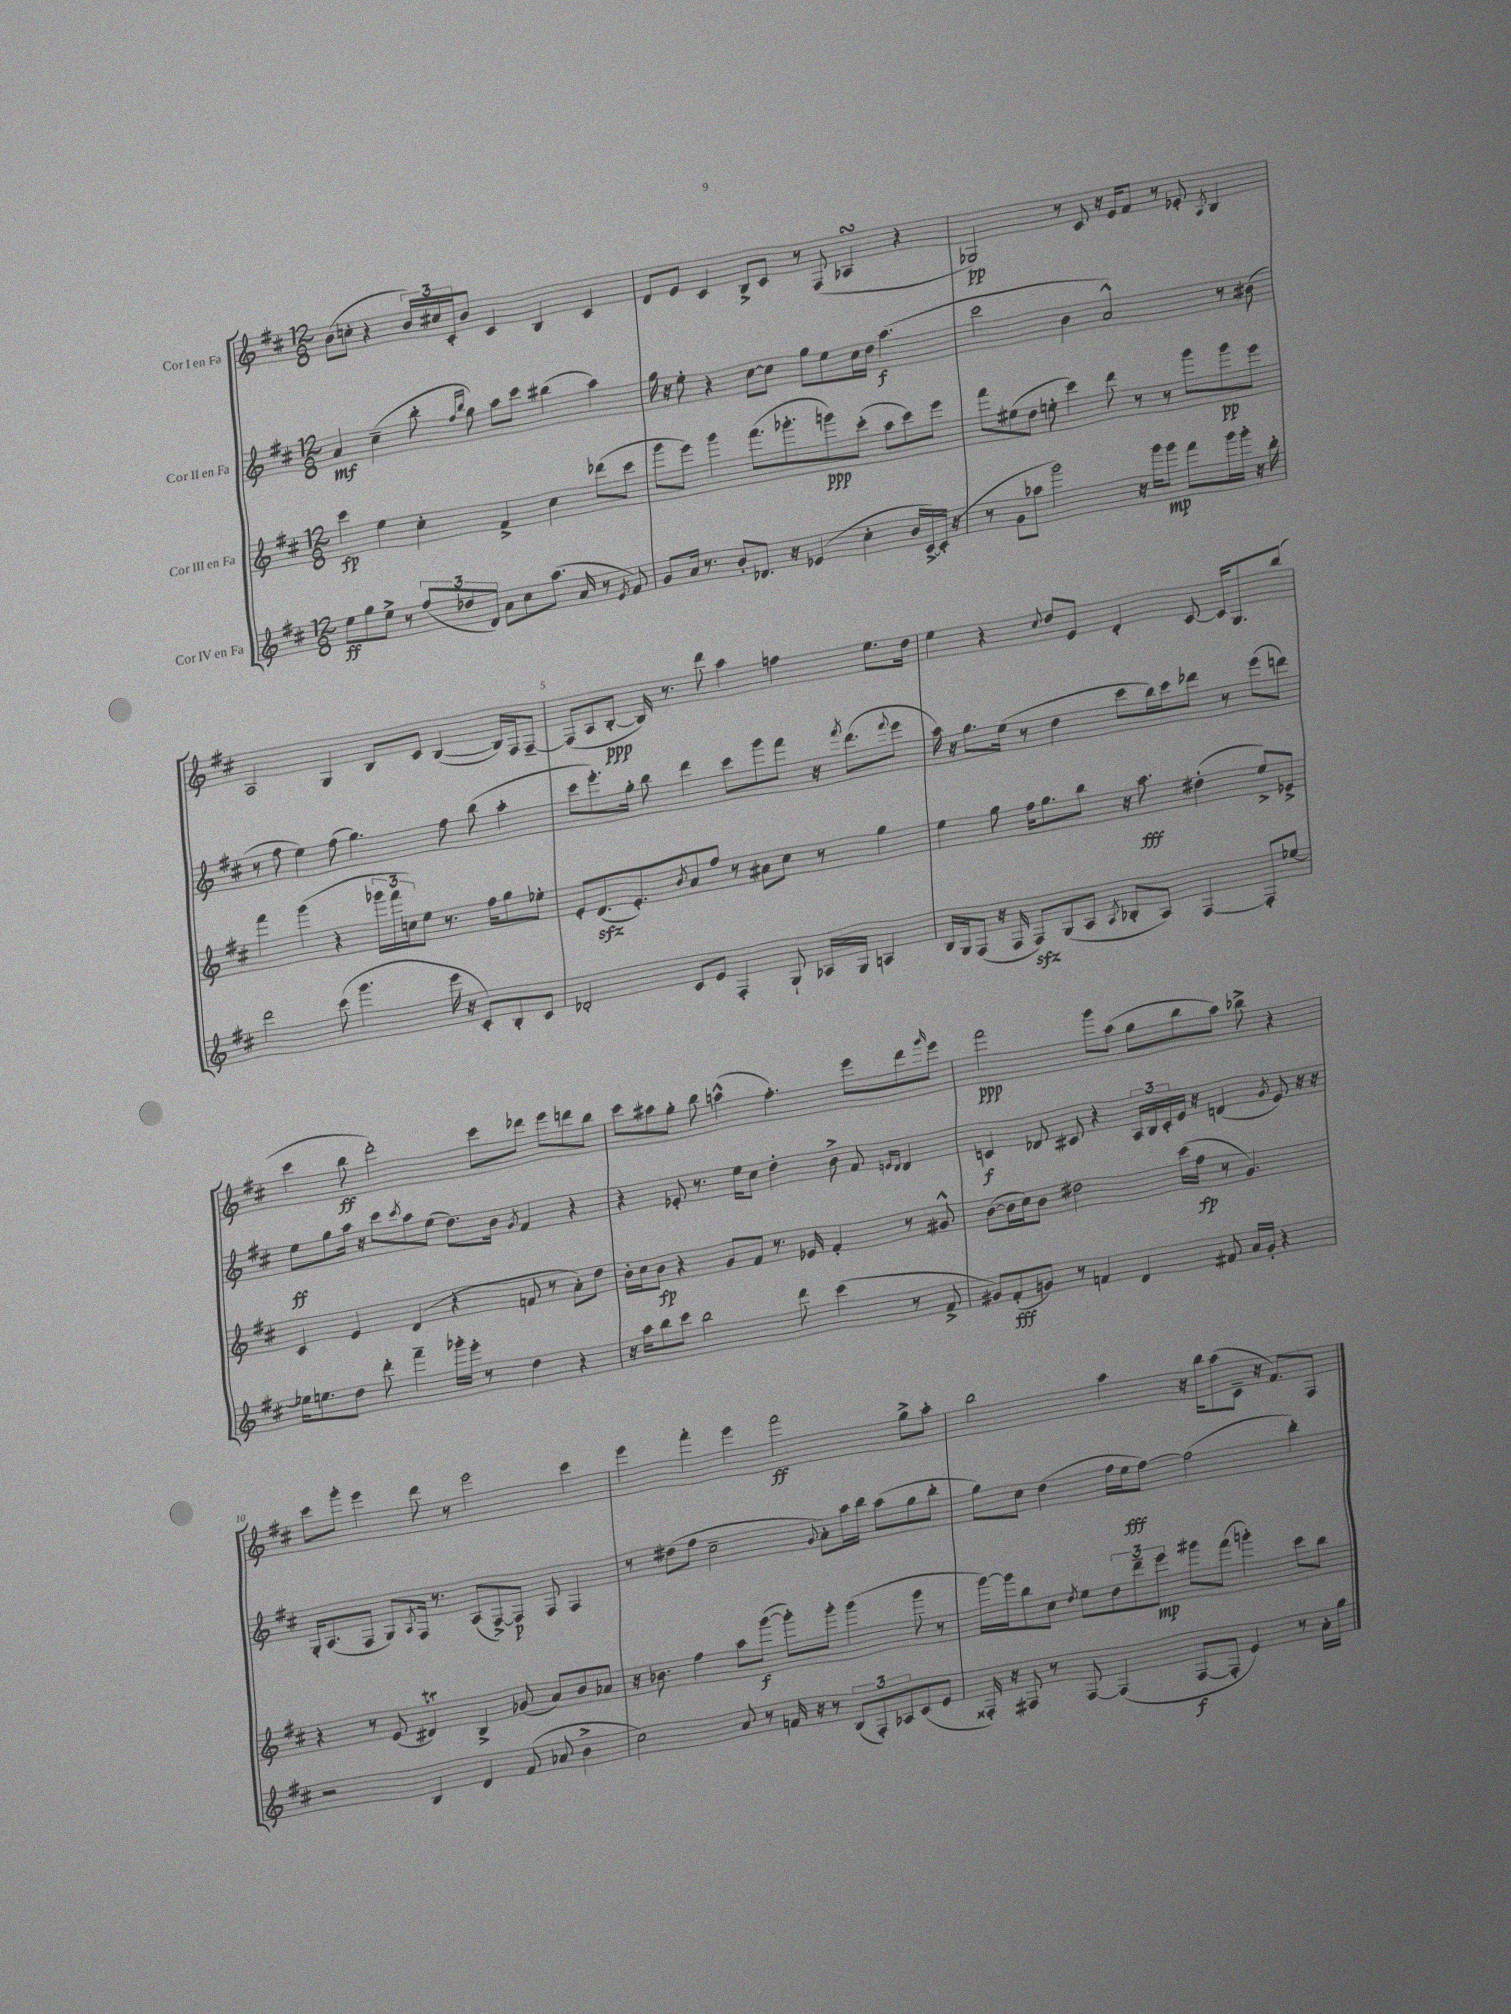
<<
\new StaffGroup <<
\new Staff = "s0" \with { instrumentName = "Cor I en Fa" } {
    \clef treble \key d \major \numericTimeSignature \time 12/8
    b'8( c''8-. r4 \tuplet 3/2 { b'16) cis''16 cis'16-. } b'8 cis'4 b4 cis'4 |
    d'8 e'8 cis'4 b8-> cis'8 r8 fis8( aes4\turn r4 |
    ges2\pp) r8 cis'8 r16 e'16 fis'8 r8 ees'8-. \acciaccatura { a8 } b4 |
    a2 g4 b8 cis'8 b4~( b16) fis16 fis8~-- |
    fis8( a8 b8~-.\ppp b16) r8. d'''8 a''4 f''4 e''8. d''16 |
    e''4 r4 \appoggiatura { cis''8 } d''8 e'8 d'4-. cis'8~ cis'16 g8. b''8( |
    cis'''4 b''8\ff d'''2-.) cis'''8 des'''8 e'''8 d'''8 b''8 |
    cis'''8 ais''8 g''8-. b''8 a''4-^( fis''4.-.) e'''8 d'''8 \grace { g'''16 } e'''8 |
    fis'''2\ppp g'''8 a''8( g''8 b''8 a''8) bes''8-> r4 |
    cis'''8 g'''8-. e'''4 d'''8 r8 e'''2 cis'''4 |
    e'''4 fis'''4-. e'''4 fis'''2\ff g''8-> a''8-. |
    b''2 a''4 r16 b''16 a''8( cis'8-- r16 fis'8.) fis8 \bar "|." |
}
\new Staff = "s1" \with { instrumentName = "Cor II en Fa" } {
    \clef treble \key d \major \numericTimeSignature \time 12/8
    a'4\mf cis''4--( b''8-. \grace { fis''16 b''16 } g''8) a''8 cis'''8 bis''4( a''4) |
    g''16 r16 e''8-. r4 cis''8~ cis''8 g''8 e''8 cis''16 d''16 a''4.\f( |
    cis'''2 b'4 a'2-^) r8 bis'8( |
    r8 fis''8 e''4) fis''8( g''4.) fis''8 b''8( a''4-. |
    cis'''8 e'''8.-.) g''16-. b''8 d'''4 cis'''8 g'''8 fis'''8 r16 \acciaccatura { fis'''8 } d'''8.( \appoggiatura { fis'''8 } e'''8 |
    a''16) r16 g''8. e''16( r8 d''4 cis'''8 b''16) cis'''16 des'''8 r8 e'''8( d'''8) |
    e''8\ff g''8 a''16 r16 cis'''8 \acciaccatura { cis'''8 } a''8 e''8( d''8.) b'16 \acciaccatura { g'8 } fis'4 r4 |
    r4 ees'8-. r8. e''16 cis''8 d''4-. b'8-> fis'8 \grace { e'16 d'16 } d'4 |
    c'4\f des'8 cis'8 r4 \tuplet 3/2 { a16 b16 cis'16-. } e'16 r16 d'4( \acciaccatura { g'8 } e'8) r16 r16 |
    g16-. a8.( fis8 g8) \acciaccatura { a8 } fis16 r8. a8( fis8~->) fis8\p fis8 fis4 |
    r8 dis''8( fis''8 cis''2-- \appoggiatura { g'8 } a'8-.) a''16 b''16 a''8( g''8 b''8-. |
    g''8) cis''8 d''4( fis''16 e''16\fff fis''8~) fis''2( b''4-.) \bar "|." |
}
\new Staff = "s2" \with { instrumentName = "Cor III en Fa" } {
    \clef treble \key d \major \numericTimeSignature \time 12/8
    cis'''4\fp e''4 cis''4-. fis'4-> cis''4 des'''8( cis'''8 |
    g'''8 e'''8) g'''4 fis'''8.( ges'''8.-. g'''8\ppp) cis'''8-.( a''8 cis'''8) e'''8 |
    fis'''8 eis''8( d''8 e''8-. cis'''4) d'''8 r8 r8 g'''8 g'''8\pp e'''8 |
    fis'''4 g'''4( r4 \tuplet 3/2 { ges'''16 fis'''16 c''16) } e''8 r8. fis''16 g''8 ees''8-. |
    e'8-. d'8.\sfz( e'8.-.) \acciaccatura { b'8 } a'8 fis''8 r8 ais'8 cis''8 r8 g''4 |
    e''4 g''8 fis''16 g''8. b''8 r16 a''8.\fff dis''4-.( e''8->) ees'8-> |
    cis'4 e'4 d'4( r4 f'8 r8 a'8-.) d''8 |
    b'16-. cis''16 b'8\fp r4 g'8 fis'8 r8. ees'16 fis'4-. r8 gis'8-^ |
    b'8~( b'16 cis''16) b'8 dis''2 cis'''16( fis''16\fp r8 g'4.) |
    r4 r8 e'8( dis'4\trill) b4-> ges'8( a'8) b'8 aes'8 |
    r16 bes'8. fis''4 a''8 g'''8~\f( g'''8-.) g'''8-. g'''4( g'''8 r8 |
    g'''16~) g'''16 b''8 cis''8 \acciaccatura { d''8 } e''8 \tuplet 3/2 { d''8 d'''8-- e'''8\mp } gis'''8 fis'''8( g'''4-.) cis'''8 b''8 \bar "|." |
}
\new Staff = "s3" \with { instrumentName = "Cor IV en Fa" } {
    \clef treble \key d \major \numericTimeSignature \time 12/8
    e''8\ff g''8 e''8-> r8 \tuplet 3/2 { fis''8( des''8 d'8) } a'8 cis''8 a''8.( a'16 r8 \acciaccatura { e'8 } fis'8) |
    g'8 a'16 r8. b'8-. des'8. r16 ees'4( cis''4-. b'16 cis'16~->) cis'16-.( r16 |
    r8 g'8 aes''8 g'''2) r16 g'''16 g'''8\mp fis'''8 g'''16 g'''16-. r16 b''16-. |
    d'''2 cis'''8( g'''4. e'''16 r16 cis'8-.) b8-. cis'8 |
    des'2-. cis'8 e'8 fis4-. g8-! aes16 g16 a4 |
    b16 g16 fis8( r16 fis16 fis8\sfz) g8( a8 \acciaccatura { a8 } bes8-. a8) fis4~ fis8-. ees''8~ |
    ees''16 e''8. d''8 d'''8-. fis'''4-- ges'''16-. e'''16-. r8 d''4 r4 |
    r16 a''16 b''8 cis'''8 b''2 d'''8 cis'''4( r8 fis'8-> |
    gis'8) fis'8-.\fff( g'8) r8 f'4 d'4 fis'8 a'16 g'16-. r4 |
    r2 b4 d'4 fis'8( aes'8 b'4-> |
    cis''2) a'8 r8 f'16 r16 r8 \tuplet 3/2 { b8( fis8-.) aes8 } cis'8( e'8 |
    fisis16-.) r16 fis8 r8 fis8~ fis4( fis8~\f fis8-. e'4) r8 a'16-. g''16 \bar "|." |
}
>>
>>
\layout { \context { \Score \override BarNumber.break-visibility = ##(#f #t #t) barNumberVisibility = #(every-nth-bar-number-visible 5) } }
